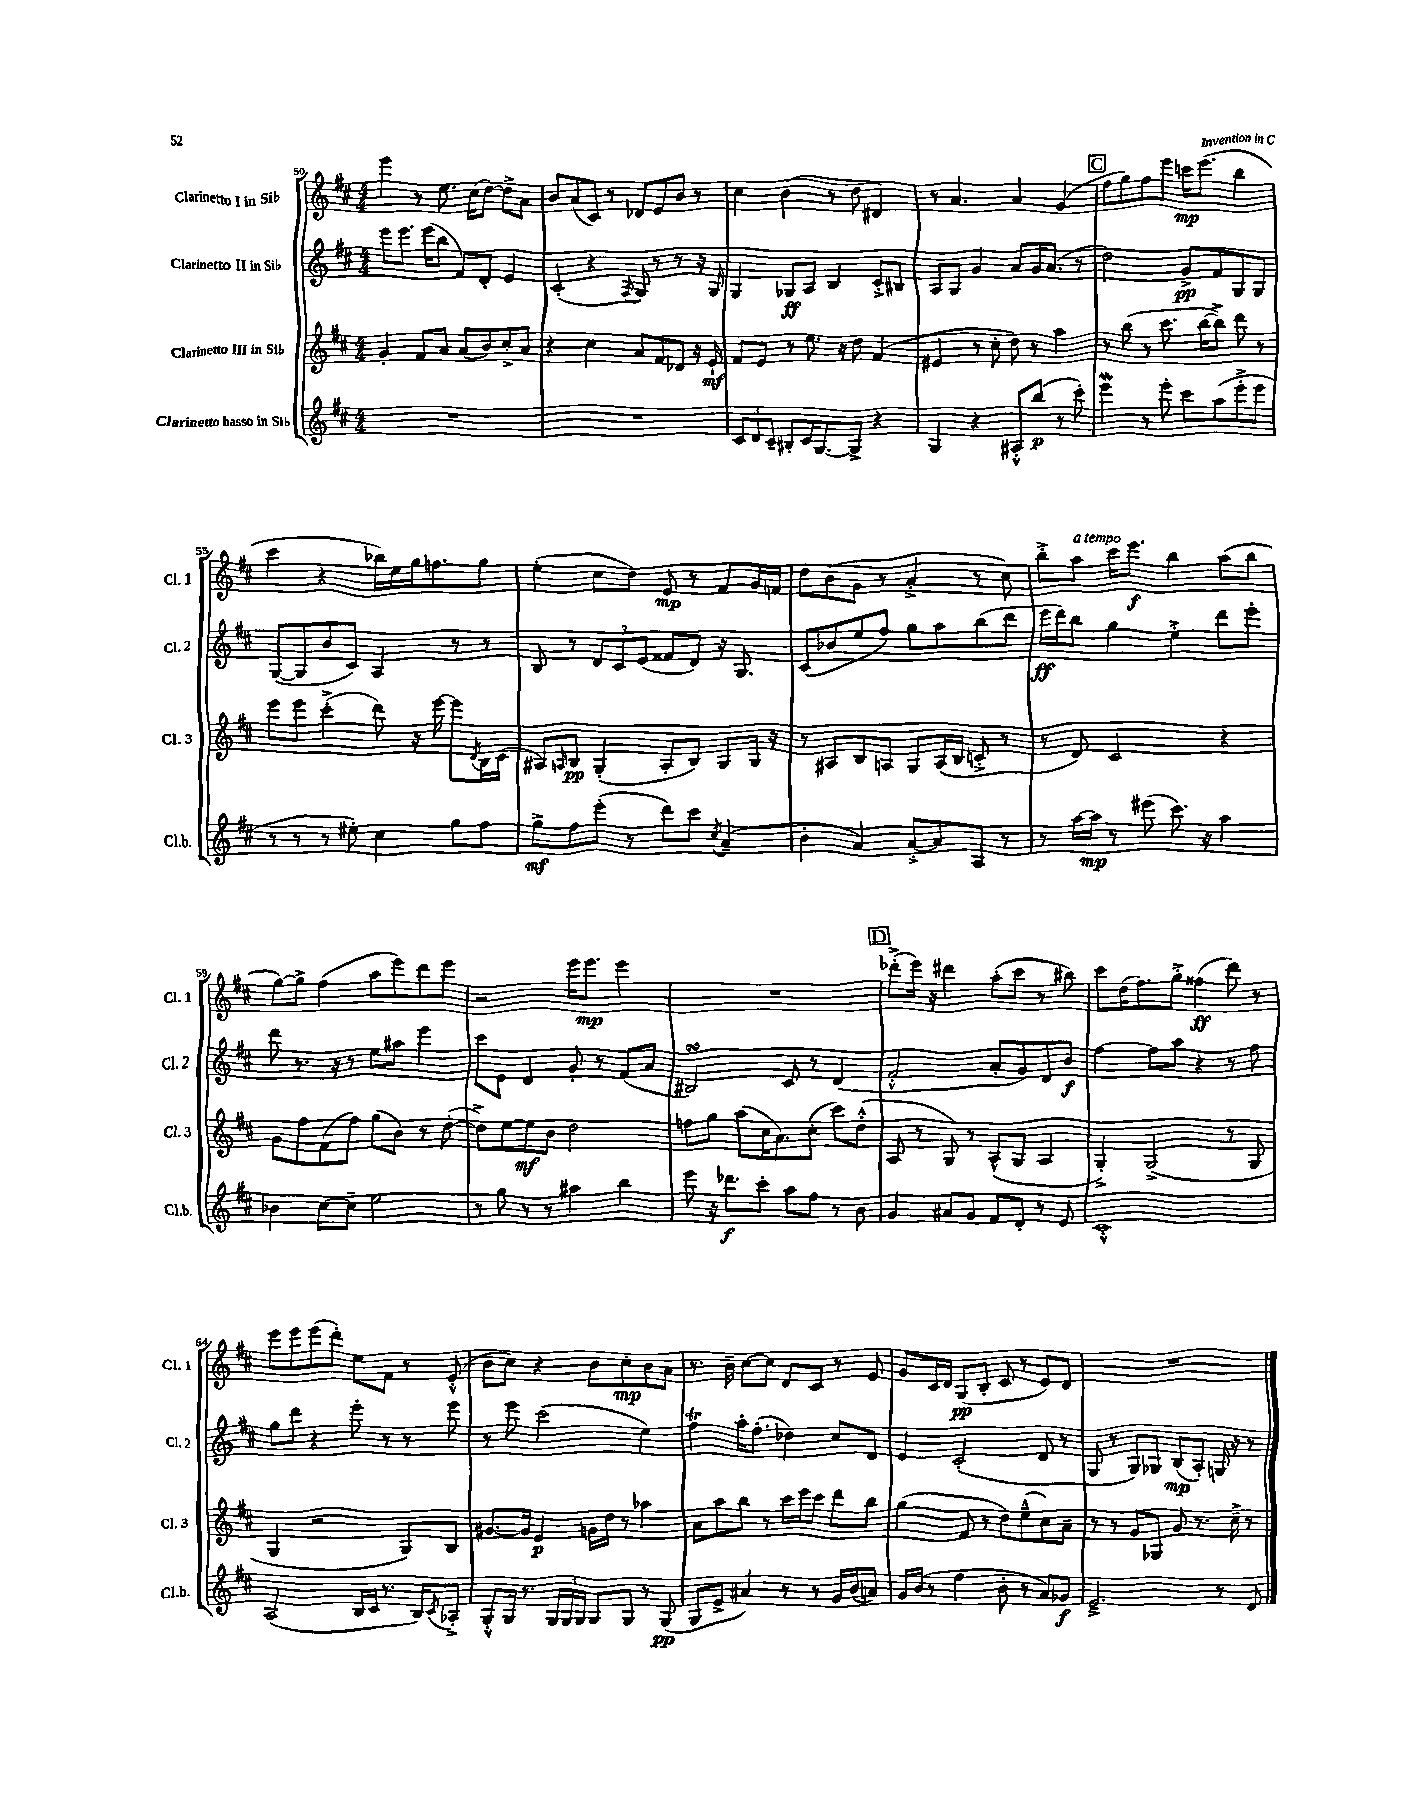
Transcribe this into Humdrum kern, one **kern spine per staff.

**kern	**dynam	**kern	**dynam	**kern	**dynam	**kern	**dynam
*part4	*part4	*part3	*part3	*part2	*part2	*part1	*part1
*staff4	*staff4	*staff3	*staff3	*staff2	*staff2	*staff1	*staff1
*I"Clarinetto basso in Si♭	*	*I"Clarinetto III in Si♭	*	*I"Clarinetto II in Si♭	*	*I"Clarinetto I in Si♭	*
*I'Cl.b.	*	*I'Cl. 3	*	*I'Cl. 2	*	*I'Cl. 1	*
*clefG2	*	*clefG2	*	*clefG2	*	*clefG2	*
*k[f#c#]	*	*k[f#c#]	*	*k[f#c#]	*	*k[f#c#]	*
*M4/4	*	*M4/4	*	*M4/4	*	*M4/4	*
=50	=50	=50	=50	=50	=50	=50	=50
1r	.	4g'/	.	8eee\L	.	4eee\	.
.	.	.	.	8.eee\J	.	.	.
.	.	8f#/L	.	.	.	8r	.
.	.	.	.	(16eee\KL	.	.	.
.	.	8a/J	.	8bb\J	.	8.ee\	.
.	.	(8a/L	.	8f#/L)	.	.	.
.	.	.	.	.	.	(16cc#\KL	.
.	.	8b/)	.	8d'/J	.	[8dd\J)	.
.	.	8cc#'^/	.	4e/	.	8dd^\L]	.
.	.	8a/J	.	.	.	8a\J	.
=51	=51	=51	=51	=51	=51	=51	=51
1r	.	4r	.	(4c#'/	.	8b/L	.
.	.	.	.	.	.	(8a/	.
.	.	4cc#\	.	4r	.	8c#/J)	.
.	.	.	.	.	.	8r	.
.	.	.	.	8qF#/	.	.	.
.	.	8a/L	.	8G/)	.	8d-X/L	.
.	.	8f#/	.	8r	.	8e/	.
.	.	8d-X/J	.	8r	.	8b/J	.
.	.	16r	.	16r	.	8r	.
.	.	16e`/	mf	16G/	.	.	.
=52	=52	=52	=52	=52	=52	=52	=52
12c#/L	.	8f#/L	.	4G/	.	4cc#\	.
12d/	.	.	.	.	.	.	.
.	.	8e/J	.	.	.	.	.
12c#~/J	.	.	.	.	.	.	.
8B#X'/L	.	8r	.	8G-X/L	ff	(4b\	.
16c#/K	.	8.ee\	.	8A/J	.	.	.
[8.G/	.	.	.	.	.	.	.
.	.	.	.	4B/	.	8r	.
.	.	16r	.	.	.	.	.
8G^/J]	.	8dd\	.	.	.	8dd\	.
4r	.	(4f#/	.	8c#'^/L	.	4d#X/)	.
.	.	.	.	8B#X/J	.	.	.
=53	=53	=53	=53	=53	=53	=53	=53
4G/	.	4e#X/	.	8A/L	.	8r	.
.	.	.	.	8G/J	.	4.a/	.
4r	.	8r	.	4g/	.	.	.
.	.	8cc#'\	.	.	.	.	.
8A#X'^^/L	.	8dd\)	.	8a/L	.	4a/	.
(8bb/J	p	8r	.	16g/K	.	.	.
.	.	.	.	(8.a/J	.	.	.
8r	.	4aa\	.	.	.	(4g/	.
8ccc#'\)	.	.	.	8r	.	.	.
!!LO:REH:place=s1:t=C
=54	=54	=54	=54	=54	=54	=54	=54
4eeeW\	.	8r	.	2dd\)	.	8ff#\L	.
.	.	(8bb\	.	.	.	8gg\)	.
8r	.	8r	.	.	.	8ff#\	.
8eee'\	.	8.ccc#\	.	.	.	8eee\J	.
8ccc#\L	.	.	.	8g^/L	pp	16cccn\KL	mp
.	.	[16bb\KL	.	.	.	(8.eee\J	.
(8aa\	.	8bb^\J])	.	8f#/	.	.	.
8eee'^\	.	8ddd\	.	8G/	.	4bb\	.
8eee\J	.	8r	.	8G/J	.	.	.
!!LO:LB:g=z
=55	=55	=55	=55	=55	=55	=55	=55
8r	.	8eee\L	.	([8G/L	.	4ccc#\	.
8r	.	8eee\J	.	8G/]	.	.	.
8r	.	(4ccc#'^\	.	8b/	.	4r	.
8ee#X'\)	.	.	.	8c#/J)	.	.	.
4cc#\	.	8ddd\)	.	4A/	.	16bb-X\LL)	.
.	.	.	.	.	.	16ee\	.
.	.	16r	.	.	.	16gg\J	.
.	.	[16eee\	.	.	.	8.ffn\	.
8gg\L	.	8eee\L]	.	8r	.	.	.
.	.	8qd/	.	.	.	.	.
8ff#\J	.	16B\L	.	8r	.	8gg\J	.
.	.	(16c#\JJ	.	.	.	.	.
=56	=56	=56	=56	=56	=56	=56	=56
8gg^\L	mf	8A#X/L)	.	8B/	.	(4ee'\	.
.	.	16qqAn/	.	.	.	.	.
8ff#\	.	8B/J	pp	8r	.	.	.
(8eee'\J	.	(4G'/	.	12d/L	.	8cc#\L	.
.	.	.	.	12c#/	.	.	.
8r	.	.	.	.	.	8dd\J)	.
.	.	.	.	(12e/J	.	.	.
8ddd\L)	.	8A'/L	.	8f##X/L	.	8e/	mp
8ccc#\J	.	8B/J)	.	8d/J)	.	8r	.
8qcc#/	.	.	.	.	.	.	.
(4a~/	.	8G/L	.	16r	.	8f#/L	.
.	.	.	.	8.G/	.	.	.
.	.	16G/Jk	.	.	.	16g/L	.
.	.	16r	.	.	.	16fn/JJ	.
=57	=57	=57	=57	=57	=57	=57	=57
4b'\	.	8r	.	(8c#/L	.	8dd\L	.
.	.	8A#X/L	.	8b-X/	.	(8b\	.
4a/)	.	8B/	.	8ee/	.	8g\J	.
.	.	8An/J	.	8ff#/J)	.	8r	.
[8a'^/L	.	8G/L	.	8gg\L	.	4a'^/	.
8a/]	.	(16A/L	.	8aa\	.	.	.
.	.	16B/JJ	.	.	.	.	.
8A/J	.	8cn'^/	.	(8bb\	.	8r	.
8r	.	8r	.	8ddd\J	.	8cc#\)	.
=58	=58	=58	=58	=58	=58	=58	=58
8r	.	8r	.	16eee\LL	ff	8bb'^\L	.
.	.	.	.	16ddd\J)	.	.	.
!	!	!	!	!	!	!LO:TX:a:i:t=a tempo	!
[16aa\LL	.	8d/)	.	8bb\J	.	8aa\J	.
16aa\JJ]	mp	.	.	.	.	.	.
8r	.	2c#/	.	4gg\	.	16ccc#\KL	.
.	.	.	.	.	.	8.eee\J	f
(8eee#X\	.	.	.	.	.	.	.
8.ccc#\)	.	.	.	4ee'^\	.	4bb\	.
16r	.	.	.	.	.	.	.
4aa\	.	4r	.	8ddd\L	.	(8aa\L	.
.	.	.	.	8eee'\J	.	8bb\J	.
!!LO:LB:g=z
=59	=59	=59	=59	=59	=59	=59	=59
4b-X\	.	8g\L	.	8ddd\	.	[8gg\L)	.
.	.	8ff#\	.	8.r	.	8gg^\J]	.
[8cc#\L	.	(8f#\	.	.	.	(4ff#\	.
.	.	.	.	16r	.	.	.
8cc#~\J]	.	8ff#\J)	.	8r	.	.	.
2ee\	.	(8gg\L	.	8ee\L	.	8aa\L	.
.	.	8b\J)	.	8aa#X\J	.	8eee\)	.
.	.	8r	.	4eee\	.	8ddd\	.
.	.	([8dd'\	.	.	.	8eee\J	.
=60	=60	=60	=60	=60	=60	=60	=60
8r	.	8dd^\L])	.	8ccc#\L	.	2r	.
8gg\	.	[8ee\	.	8e\J	.	.	.
8r	.	8ee\]	mf	4d/	.	.	.
8r	.	8b\J	.	.	.	.	.
4aa#X\	.	2dd\	.	8g'/	.	16eee\KL	.
.	.	.	.	.	.	8.eee\J	mp
.	.	.	.	8r	.	.	.
4bb\	.	.	.	(8f#/L	.	4eee\	.
.	.	.	.	8a/J	.	.	.
=61	=61	=61	=61	=61	=61	=61	=61
8eee\	.	8ffn\L	.	2B#XsSsS/)	.	1r	.
16r	.	8gg\J	.	.	.	.	.
8.ddd-X\L	f	.	.	.	.	.	.
.	.	(8aa\L	.	.	.	.	.
8ccc#'\J	.	16cc#\K	.	.	.	.	.
.	.	8.a\)	.	.	.	.	.
8aa\L	.	.	.	8c#/	.	.	.
8ff#\J	.	(8cc#'\J	.	8r	.	.	.
8r	.	8ccc#\L)	.	(4d/	.	.	.
8b\	.	(8dd'^^\J	.	.	.	.	.
!!LO:REH:place=s1:t=D
=62	=62	=62	=62	=62	=62	=62	=62
4g/	.	8A/	.	2f#'^^/	.	(8ddd-X'^\L	.
.	.	8r	.	.	.	16eee\Jk)	.
.	.	.	.	.	.	16r	.
8a#X/L	.	8G/)	.	.	.	4ddd#X\	.
8g/J	.	8r	.	.	.	.	.
8f#/L	.	(8A^^/L	.	8a'/L	.	(8aa'\L	.
8d'/J	.	8G/J	.	8g/)	.	8ccc#\J	.
8r	.	4A/	.	8d/	.	8r	.
8e/	.	.	.	8b/J	f	8bb#X\)	.
=63	=63	=63	=63	=63	=63	=63	=63
1c#'^^	.	4G'^/)	.	[4ff#\	.	8ccc#\L	.
.	.	.	.	.	.	(16dd\K	.
.	.	.	.	.	.	8.ff#\)	.
.	.	(2G^/	.	8ff#\L]	.	.	.
.	.	.	.	8aa\J	.	8gg'^\J	.
.	.	.	.	4r	.	(4ff##X\	ff
.	.	8r	.	8r	.	8ddd\)	.
.	.	8G/	.	8ff#\	.	8r	.
!!LO:LB:g=z
=64	=64	=64	=64	=64	=64	=64	=64
(2A/	.	4G/	.	8gg\L	.	8eee\L	.
.	.	.	.	8ddd\J	.	8eee\	.
.	.	2r	.	4r	.	(8eee\	.
.	.	.	.	.	.	8ddd'\J)	.
16B/LL	.	.	.	8eee'\	.	8ee\L	.
16c#/JJ	.	.	.	.	.	.	.
8.r	.	.	.	8r	.	8f#\J	.
.	.	8G/L)	.	8r	.	8r	.
16B/KL)	.	.	.	.	.	.	.
8qc#/	.	.	.	.	.	.	.
8A-X'^/J	.	8B/J	.	8eee\	.	(8e'^^/	.
=65	=65	=65	=65	=65	=65	=65	=65
8G'^^/L	.	[8.g#X/L	.	8r	.	8b\L	.
16G/Jk	.	.	.	8eee\	.	8cc#\J)	.
8.r	.	16g#/Jk]	.	.	.	.	.
.	.	4e/	p	(2ccc#\	.	4r	.
24G/LL	.	.	.	.	.	.	.
24G/	.	.	.	.	.	.	.
24G/JJ	.	.	.	.	.	.	.
8G/L	.	16gn\LL	.	.	.	8b\L	.
.	.	16dd\JJ	.	.	.	.	.
8G/J	.	8r	.	.	.	8cc#'\	mp
8r	.	4aa-X\	.	4ee\)	.	8b\	.
(8G/	pp	.	.	.	.	8a\J	.
=66	=66	=66	=66	=66	=66	=66	=66
8G/L	.	8a\L	.	4ff#t\	.	8.r	.
8e^/J	.	8aa\	.	.	.	.	.
.	.	.	.	.	.	16b~\	.
4a#X/)	.	8bb\J	.	16aa'\KL	.	[8cc#\L	.
.	.	.	.	(8.ff#'\J	.	.	.
.	.	8r	.	.	.	8cc#\J]	.
8r	.	16ccc#\LL	.	4dd-X\)	.	8d/L	.
.	.	16eee\J	.	.	.	.	.
8r	.	8ccc#\J	.	.	.	8c#/J	.
16g/LL	.	8ddd\L	.	8cc#/L	.	8r	.
(16b/J	.	.	.	.	.	.	.
8an/J)	.	8bb\J	.	8d/J	.	8e/	.
=67	=67	=67	=67	=67	=67	=67	=67
16g/LL	.	(4gg\	.	4e/	.	8g/L	.
(16b/JJ	.	.	.	.	.	.	.
8r	.	.	.	.	.	16c#/L	.
.	.	.	.	.	.	16d/JJ	.
4ff#\	.	8f#/	.	(2c#'/	.	(8G/L	pp
.	.	8r	.	.	.	8B'/J	.
8b'\	.	8dd\L)	.	.	.	8c#/	.
8r	.	(8ee~^^\	.	.	.	8r	.
8a/L)	.	8cc#\)	.	8d/	.	8e/L)	.
8g-X/J	f	8a~\J	.	8r	.	8d/J	.
=68	=68	=68	=68	=68	=68	=68	=68
2.e~^/	.	8r	.	8G/	.	1r	.
.	.	8r	.	8r	.	.	.
.	.	8g/L	.	8G/L)	.	.	.
.	.	8G-X/J	.	8G-X/J	.	.	.
.	.	8g/	.	(8B/L	mp	.	.
.	.	8.r	.	8A'/J)	.	.	.
8r	.	.	.	16Gn/	.	.	.
.	.	16cc#~^\	.	16r	.	.	.
8d/	.	8r	.	8r	.	.	.
==	==	==	==	==	==	==	==
*-	*-	*-	*-	*-	*-	*-	*-
